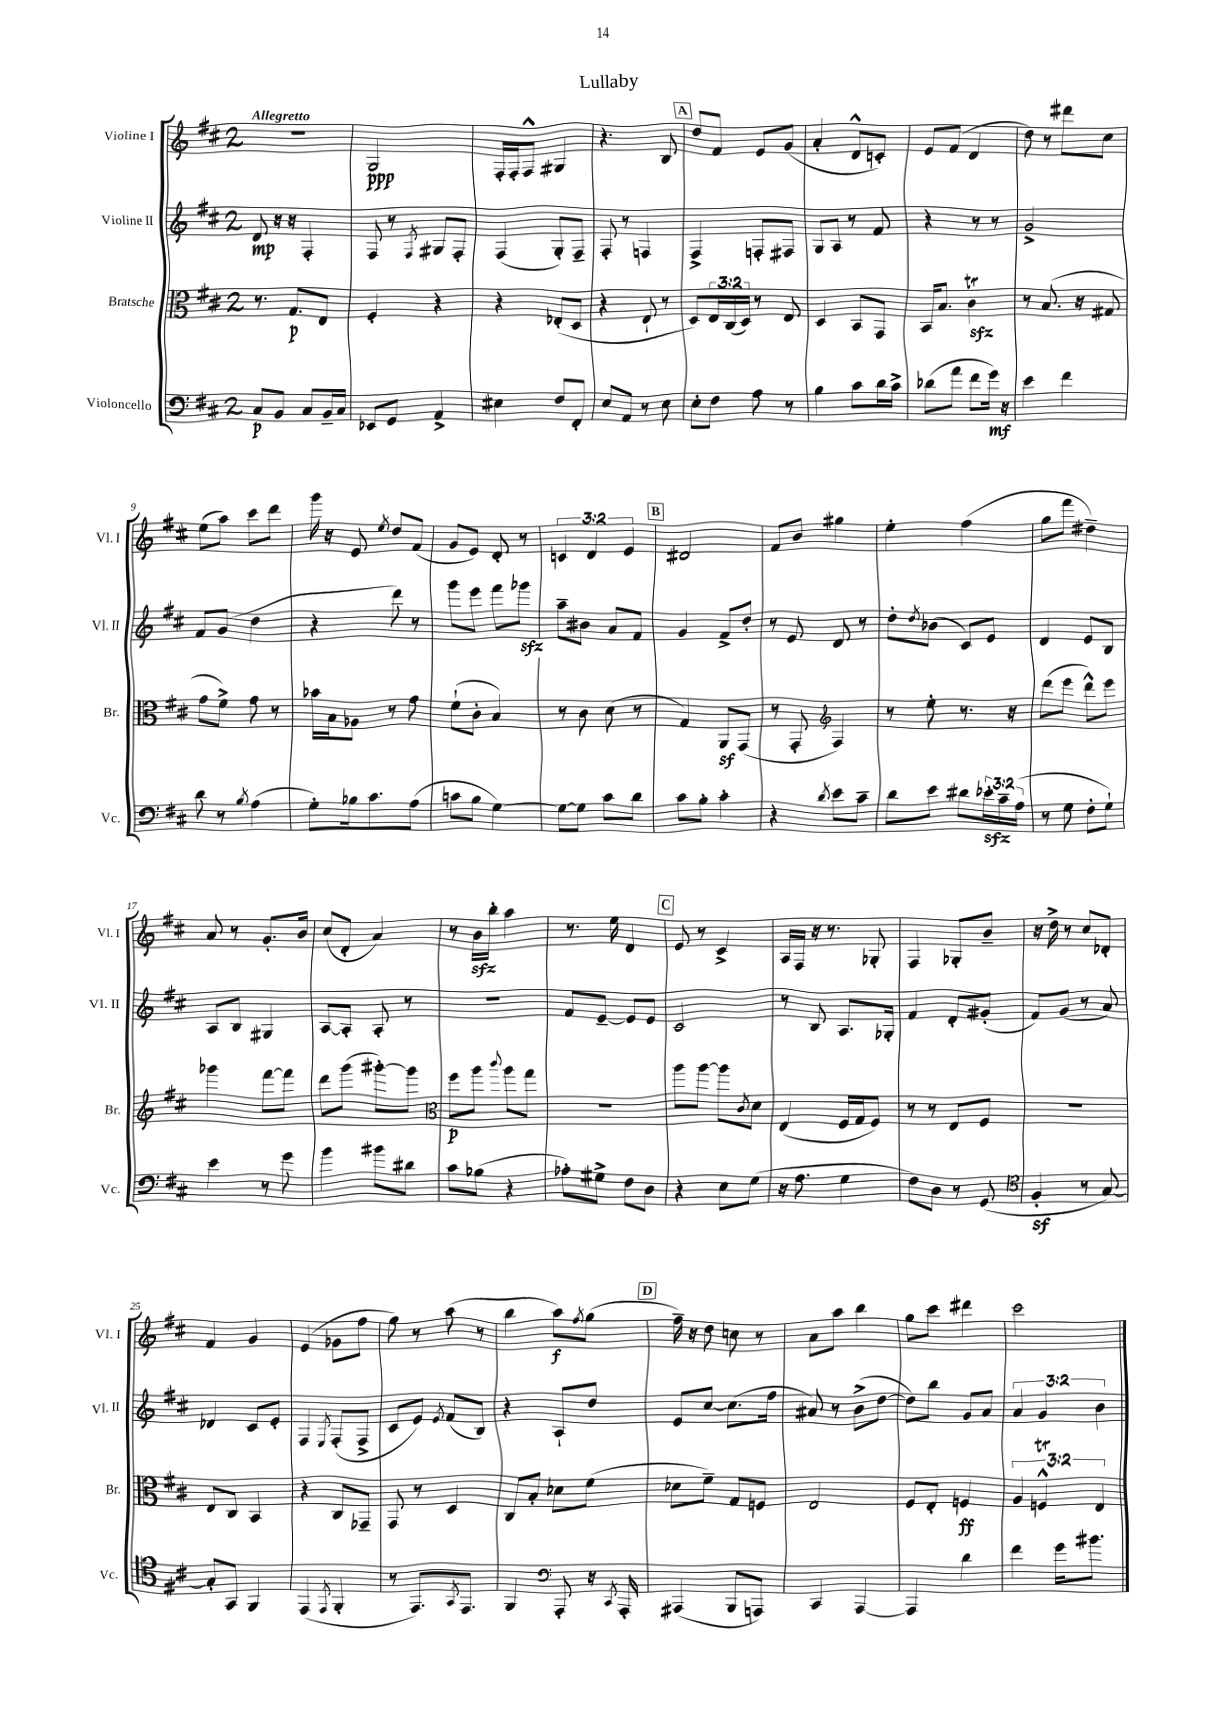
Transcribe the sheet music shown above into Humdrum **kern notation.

**kern	**kern	**kern	**kern
*staff4	*staff3	*staff2	*staff1
*clefF4	*clefC3	*clefG2	*clefG2
*k[f#c#]	*k[f#c#]	*k[f#c#]	*k[f#c#]
*M2/4	*M2/4	*M2/4	*M2/4
8C#	8.r	8d	2r
8BB	.	16r	.
.	8.G	16r	.
8C#	.	4F#'	.
16BB~	8E	.	.
16C#	.	.	.
=	=	=	=
8EE-	4F#'	8F#	2G
8GG	.	8r	.
.	.	8qF#	.
4AA^	4r	8G#	.
.	.	8F#'	.
=	=	=	=
4E#	4r	(4F#	16F#'
.	.	.	16F#'
.	.	.	8F#^^
8F#	(8E-'	8G')	4G#
8FF#'	8D	8F#~	.
=	=	=	=
8E	4r	8F#'	4.r
8AA	.	8r	.
8r	8E`	4F	.
8E	8r	.	8B
=	=	=	=
8E'	8D)	4F#^	8dd
8F#	24E	.	8f#
.	(24C#	.	.
.	24D)	.	.
8A	8r	8F'	8e
8r	8E	8F#	(8g
=	=	=	=
4B	4D	8G	4a'
.	.	8A	.
8c#	8BB	8r	8d^^
16d	8GG	8f#	8c')
16c#^	.	.	.
=	=	=	=
(8d-	16BB	4r	8e
.	8.B	.	.
8a	.	.	(8f#
8f#	4c#	8r	4d
16g)	.	8r	.
16r	.	.	.
=	=	=	=
4e	8r	2g^	8dd)
.	(8.B	.	8r
4f#	.	.	8ddd#
.	16r	.	.
.	8G#	.	8cc#
=	=	=	=
8d	8g	8f#	(8ee
8r	8f#^)	(8g	8aa)
8qB	.	.	.
(4A	8g	4dd	8ccc#
.	8r	.	8ddd
=	=	=	=
8G')	16b-	4r	16ggg
.	16B	.	16r
16B-	8A-	.	8e
8.c#	.	.	.
.	.	.	8qee
.	8r	8ddd)	8dd
(8A	8g	8r	(8f#
=	=	=	=
8c	(8f#`	8ggg	8g
8B	8c#'	8eee	8e)
[4G)	4B)	8fff#	8d'
.	.	8ggg-	8r
=	=	=	=
8G_	8r	8aa~	6c
8G]	8c#	8b#	.
.	.	.	6d
8c#	(8d	8a	.
.	.	.	6e
8d	8r	8f#	.
=	=	=	=
8c#	4G)	4g	2d#
8B'	.	.	.
4c#'	8AA	8f#^	.
.	(8GG	8dd'	.
=	=	=	=
4r	8r	8r	8f#
.	8GG'	8e	8b
*	*clefG2	*	*
8qd	.	.	.
8e	4F#)	8d	4gg#
8c#~	.	8r	.
=	=	=	=
8d	8r	8dd'	4ee'
.	.	8qdd	.
8e	8ee'	(8b-	.
8d#	8.r	8c#)	(4ff#
24e-'	.	8e	.
24c#~	.	.	.
.	16r	.	.
(24A	.	.	.
=	=	=	=
8r	(8ddd	4d	8gg
8G	8eee	.	8fff#
8F#'	8ddd^^)	8e	4dd#~)
8G`)	8eee	8B	.
=	=	=	=
4e	4ggg-	8A	8a
.	.	8B	8r
8r	[8fff#	4G#	8.g'
8g	8fff#]	.	.
.	.	.	16b
=	=	=	=
4b	8ddd	[8A	(8cc#
.	(8ggg	8A']	8d'
8b#	[8ggg#')	8A'	4a)
8d#	8ggg#]	8r	.
=	=	=	=
*	*clefC3	*	*
8c#	8ff#	2r	8r
(8B-	8aa	.	16b
.	.	.	16bb'
.	8qqccc#	.	.
4r	8aa	.	4aa
.	8gg	.	.
=	=	=	=
8A-')	2r	8f#	8.r
8G#^	.	[8e~	.
.	.	.	16ee
8F#	.	8e]	4d
8D	.	8e	.
=	=	=	=
4r	8aa	2c#	8e
.	[8aa	.	8r
8E	8aa]	.	4c#^
.	8qc#	.	.
(8G	8d	.	.
=	=	=	=
16r	(4E	8r	16A
8.A	.	.	16F#
.	.	8B	16r
.	.	.	8.r
4G	16F#	8.A	.
.	16G	.	.
.	8F#)	.	8G-'
.	.	16G-'	.
=	=	=	=
8F#)	8r	4f#	4F#
8D	8r	.	.
8r	8E	8d'	8G-'
(8GG	8F#	(8g#'	8b~
=	=	=	=
*clefC4	*	*	*
4F#'	2r	8f#)	16r
.	.	.	16dd^
.	.	(8g	8r
8r	.	8r	8cc#
[8G)	.	8a)	8d-'
=	=	=	=
8G']	8E	4d-	4f#
8GG	8C#	.	.
4FF#	4BB	8c#	4g
.	.	8e'	.
=	=	=	=
(4EE	4r	4F#	(4e
8qEE	.	8qE	.
4FF#'	8C#	(8F#'	8g-
.	8GG-~	8F#^	8ff#
=	=	=	=
8r	8GG	8c#	8gg)
8.EE)	8r	8e)	8r
.	.	8qe	.
.	4D	(8f#	(8aa
8qGG	.	.	.
8.EE	.	.	.
.	.	8B)	8r
=	=	=	=
4FF#	8C#	4r	4bb
.	8B'	.	.
*clefF4	*	*	*
8AAA'	8d-	8A`	8aa)
.	.	.	8qff#
16r	(8f#	8dd	(8gg
8qCC#	.	.	.
16AAA'	.	.	.
=	=	=	=
(4AAA#	8d-	8e	16ff#~)
.	.	.	16r
.	8f#~)	[8cc#	8dd
8BBB	8G	(8.cc#]	8cc
8AAA)	8F	.	8r
.	.	16ff#	.
=	=	=	=
4CC#	2E	8a#)	8a
.	.	8r	8aa
[4AAA	.	(8b^	4bb
.	.	[8dd	.
=	=	=	=
4AAA]	8F#	8dd])	8gg
.	8E'	8bb	8ccc#
4d	4F	8g	4ddd#
.	.	8a	.
=	=	=	=
4f#	6A	6a	2ccc#
.	6F^^	6g	.
16g	.	.	.
8.b#	.	.	.
.	6E	6b	.
==	==	==	==
*-	*-	*-	*-
